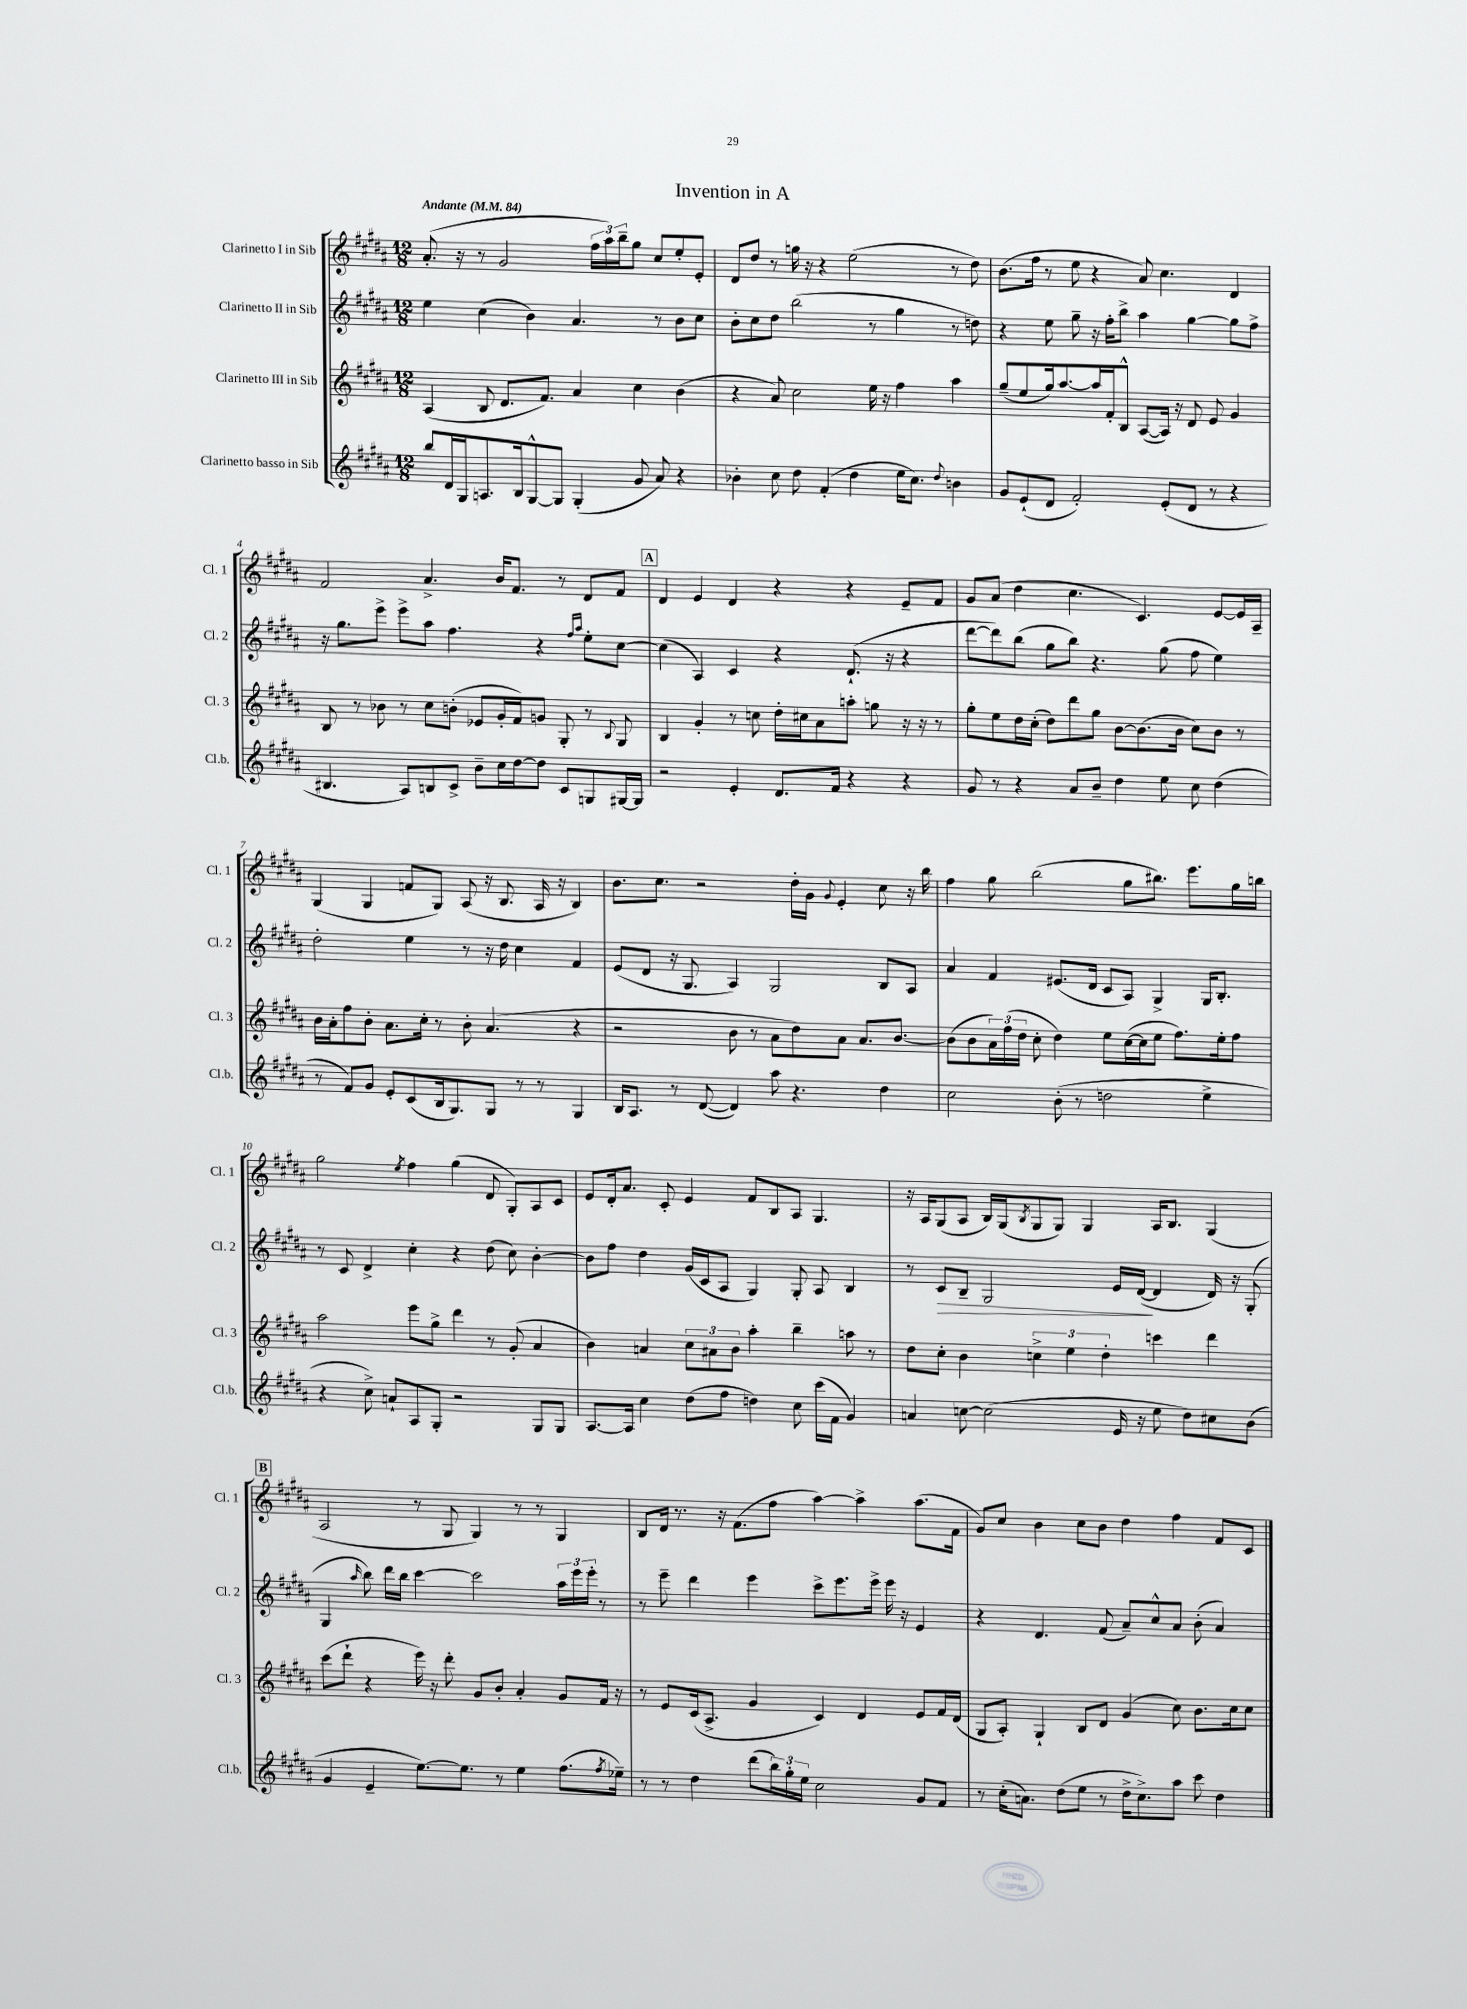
\header { title = "Invention in A" }
<<
\new StaffGroup <<
\new Staff = "s0" \with { instrumentName = "Clarinetto I in Sib" shortInstrumentName = "Cl. 1" } {
    \clef treble \key b \major \numericTimeSignature \time 12/8 \tempo "Andante" 4 = 84
    ais'8.-.( r16 r8 gis'2 \tuplet 3/2 { fis''16 ais''16) b''16-- } gis''8 cis''8 e''8-. e'8-. |
    dis'8 dis''8 r8 g''16 r16 r4 e''2( r8 dis''8) |
    b'8.( fis''16 r8 e''8 r4 ais'8) cis''4. dis'4 |
    fis'2 ais'4.-> b'16 fis'8. r8 dis'8 fis'8 |
    \mark \markup { \box "A" } dis'4 e'4 dis'4 r4 r4 e'8-- fis'8 |
    gis'8 ais'8( dis''4 cis''4. cis'4.) e'8~ e'16 ais16-- |
    gis4( gis4 f'8 gis8) ais8( r16 b8. ais16 r16 b4) |
    b'8. cis''8. r2 dis''16-. gis'16 \appoggiatura { gis'8 } e'4-. cis''8 r16 b''16 |
    fis''4 gis''8 b''2( gis''8 bis''8.) e'''8. gis''16 b''16 |
    gis''2 \acciaccatura { e''8 } fis''4 gis''4( dis'8 gis8-.) ais8 cis'8 |
    e'8 dis'16-. ais'8. cis'8-. e'4 fis'8 b8 ais8 gis4. |
    r16 ais16 gis8( ais8 b16) gis16( \acciaccatura { b8 } gis8 gis8) gis4 ais16 b8. gis4( |
    \mark \markup { \box "B" } ais2 r8 gis8 gis4) r8 r8 gis4 |
    b8 dis'16 r8. r16 fis'8.( fis''8 ais''4~) ais''4-> ais''8.( fis'16 |
    gis'8) cis''8 b'4 cis''8 b'8 dis''4 fis''4 fis'8 cis'8 \bar "|." |
}
\new Staff = "s1" \with { instrumentName = "Clarinetto II in Sib" shortInstrumentName = "Cl. 2" } {
    \clef treble \key b \major \numericTimeSignature \time 12/8
    e''4 cis''4( b'4) ais'4. r8 b'8 cis''8 |
    b'8-. cis''8 dis''8 b''2( r8 gis''4 r8 d''8) |
    r4 e''8 gis''8-- r16 fis''16-. b''8-> ais''4 gis''4~ gis''8 fis''8-> |
    r16 gis''8. e'''8-> e'''8-> ais''8 fis''4. r4 \grace { fis''16 ais''16 } e''8-. cis''8~ |
    \mark \markup { \box "A" } cis''4( ais4) cis'4 r4 dis'8.-!( r16 r4 |
    dis'''8~ dis'''8) b''8( gis''8 b''8) r4. gis''8( fis''8 e''4) |
    dis''2-. e''4 r8 r16 dis''16 cis''4 fis'4 |
    e'8( dis'8 r16 gis8. ais4) gis2 b8 ais8 |
    ais'4 fis'4 eis'8.( dis'16 cis'8 ais8) gis4-> gis16 b8.-. |
    r8 cis'8 dis'4-> cis''4-. r4 dis''8( cis''8) b'4~-. |
    b'8 fis''8 dis''4 gis'16( cis'16 ais8 gis4) gis8-. ais8 b4 |
    r8 cis'8\> b8-- gis2 e'16 dis'16~\!( dis'4 dis'16) r16 gis8-.( |
    \mark \markup { \box "B" } gis4 \grace { ais''16 } b''8) dis'''16 b''16 cis'''4~ cis'''2 \tuplet 3/2 { ais''16 e'''16 e'''16-. } r8 |
    r8 e'''8-- dis'''4 e'''4 cis'''8-> e'''8. e'''16-> e'''16 r16 e'4 |
    r4 dis'4. fis'8( ais'8--) cis''8-^ ais'8 b'8-.( ais'4) \bar "|." |
}
\new Staff = "s2" \with { instrumentName = "Clarinetto III in Sib" shortInstrumentName = "Cl. 3" } {
    \clef treble \key b \major \numericTimeSignature \time 12/8
    ais4( b8 dis'8. fis'8.) ais'4 cis''4 b'4( |
    r4 ais'8) cis''2 e''16 r16 fis''4 ais''4 |
    gis''8--( e''8 gis''16) ais''8.~ ais''16 fis'16-. b8-^ ais8~( ais16) r16 dis'8 e'8 gis'4 |
    b8 r8 bes'8 r8 cis''8 b'8-.( ees'8 gis'16-. fis'16) g'8 gis8-. r8 \appoggiatura { b8 } gis8 |
    \mark \markup { \box "A" } b4 gis'4-. r8 c''8 dis''16-. cis''16 ais'8 a''8-. g''8 r16 r16 r8 |
    gis''8-. e''8 dis''16 cis''16-.( dis''8) dis'''8 gis''8 b'8~ b'8.( b'16 cis''8) b'8 r8 |
    b'16 ais'16-. fis''8 b'8-. ais'8. cis''16-. r8 b'8-. ais'4.( r4 |
    r2 b'8 r8 ais'8 dis''8) ais'8 ais'8. b'8.~ |
    b'8( b'8 \tuplet 3/2 { ais'16) fis''16( dis''16 } cis''8-. dis''4) e''8 cis''16~( cis''16 e''8 fis''8.) e''16-. fis''8 |
    ais''2 e'''8 gis''8-> dis'''4 r8 gis'8-.( ais'4 |
    b'4) a'4 \tuplet 3/2 { cis''8 ais'8 b'8 } ais''4-. b''4-- a''8 r8 |
    dis''8 cis''8-. b'4 \tuplet 3/2 { c''4-> e''4 dis''4-. } c'''4 dis'''4 |
    \mark \markup { \box "B" } cis'''8( dis'''8-! r4 e'''16) r16 dis'''8-. gis'8 b'8-. ais'4-. gis'8 fis'16 r16 |
    r8 e'8 cis'16( ais8.-> gis'4 cis'4) dis'4 e'8 fis'16 dis'16( |
    gis8 ais8-.) gis4-! b8 dis'8 gis'4( cis''8) b'8. cis''16 cis''8 \bar "|." |
}
\new Staff = "s3" \with { instrumentName = "Clarinetto basso in Sib" shortInstrumentName = "Cl.b." } {
    \clef treble \key b \major \numericTimeSignature \time 12/8
    b''8 dis'16 gis16 a8. b16 gis8~-^ gis8 gis4-.( gis'8 ais'8) r4 |
    bes'4-. cis''8 dis''8 fis'4-.( dis''4 e''16 cis''8.) \appoggiatura { dis''8 } b'4 |
    gis'8 e'8-!( dis'8 fis'2-.) e'8-.( dis'8 r8 r4 |
    bis4. ais8) b8 cis'8-> b'8-- cis''16 dis''16~ dis''8 cis'8 g8 gis16~ gis16 |
    \mark \markup { \box "A" } r2 e'4-. dis'8. fis'16 r4 r4 |
    gis'8 r8 r4 ais'8 b'8-- dis''4 e''8 cis''8 dis''4( |
    r8 fis'8) gis'8 e'8-. cis'8( b16 gis8.) gis8 r8 r8 gis4 |
    b16 ais8. r8 dis'8~( dis'4) ais''8 r4. dis''4 |
    cis''2 b'8-.( r8 d''2 e''4-> |
    r4 cis''8->) a'8-! ais8 gis8-. r2 gis8 gis8 |
    ais8.~ ais16 cis''4 dis''8( fis''8 d''4) cis''8 cis'''16( fis'16 gis'4) |
    a'4 c''8~ c''2( e'16 r16 e''8 dis''8) cis''8 b'8( |
    \mark \markup { \box "B" } gis'4 e'4-- e''8.~) e''8. r8 e''4 fis''8.( \acciaccatura { fis''8 } ees''16--) |
    r8 r8 dis''4 dis'''8( \tuplet 3/2 { b''16) gis''16-. e''16 } cis''2 gis'8 fis'8 |
    r8 cis''16-.( a'8.) dis''8( e''8 r8 dis''16-> cis''8.->) ais''8 cis'''8 dis''4 \bar "|." |
}
>>
>>
